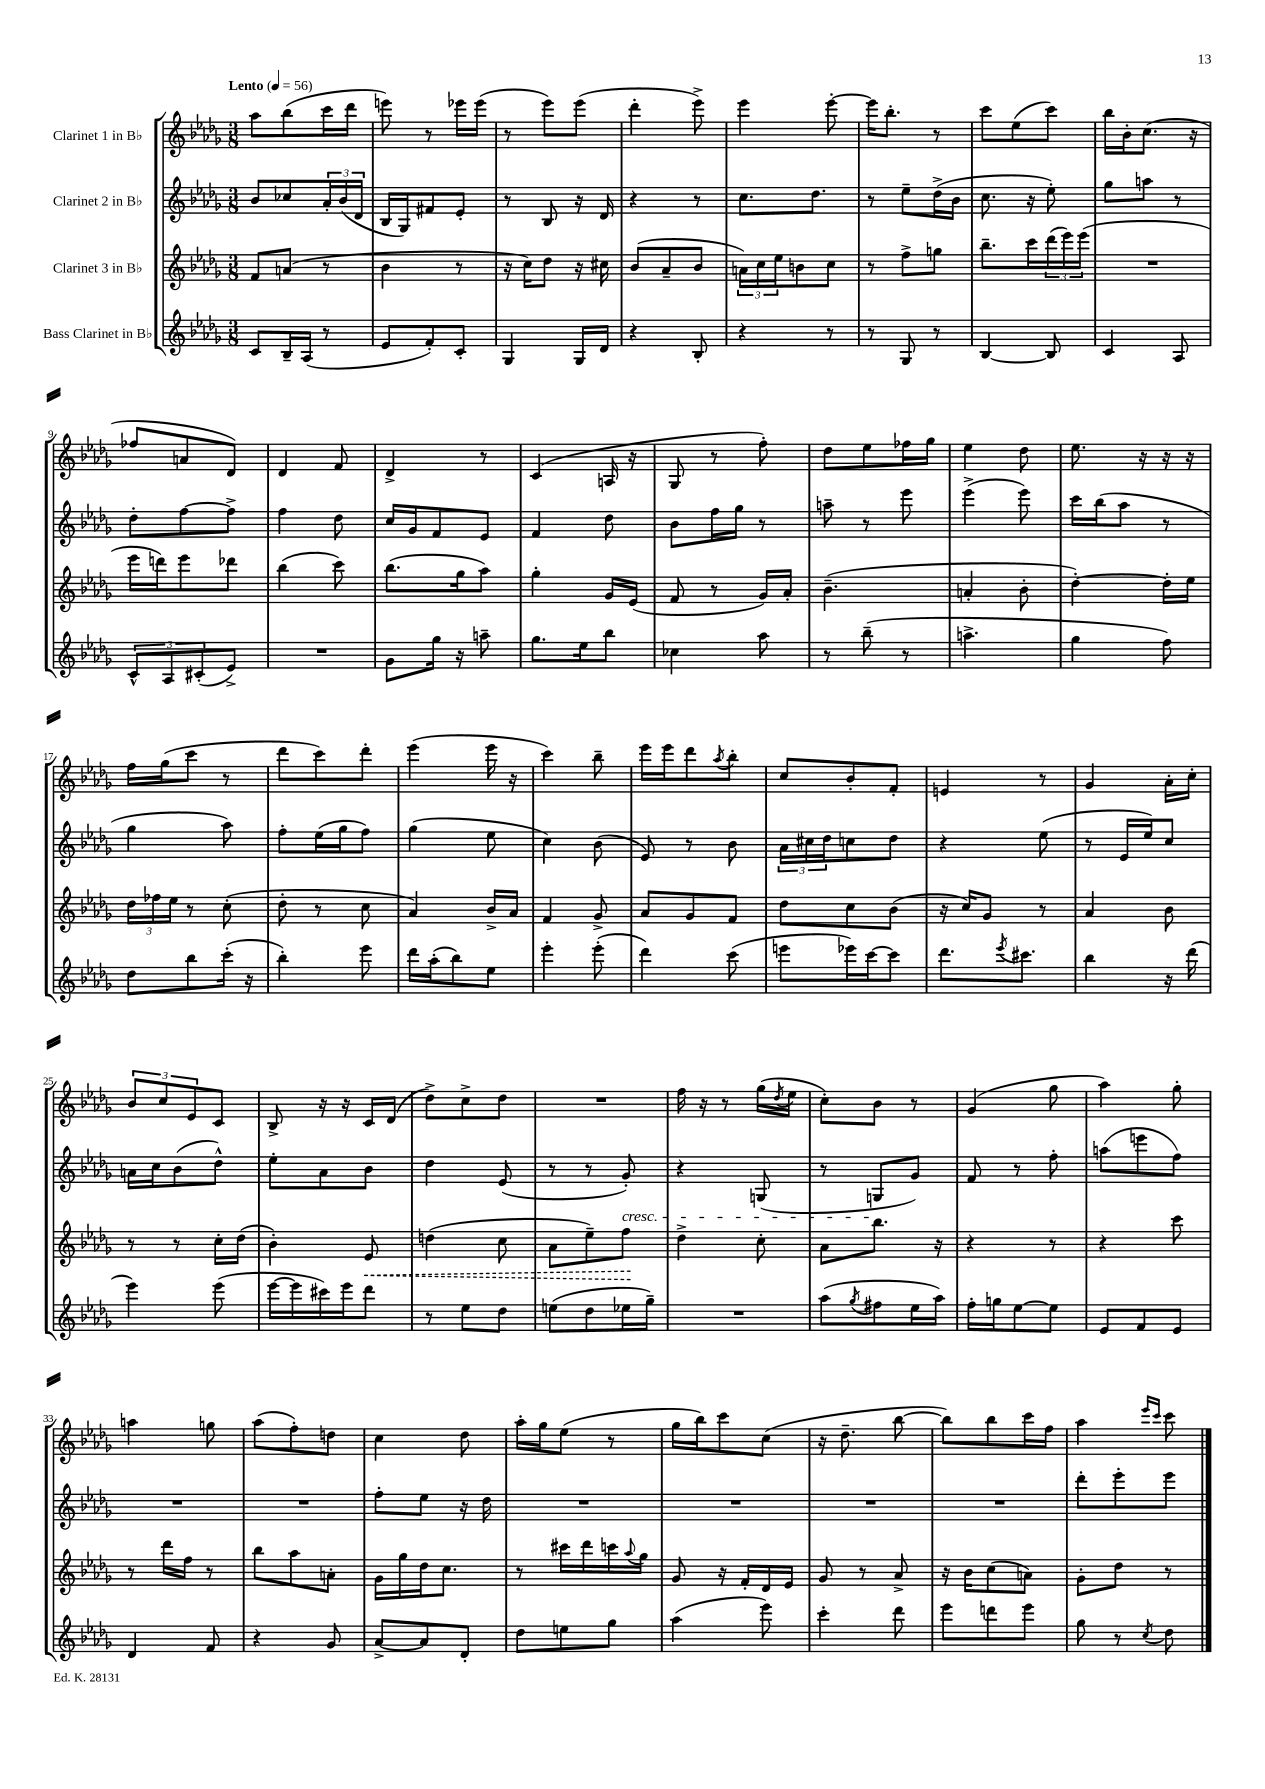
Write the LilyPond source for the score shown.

<<
\new StaffGroup <<
\new Staff = "s0" \with { instrumentName = "Clarinet 1 in Bb" } {
    \clef treble \key des \major \numericTimeSignature \time 3/8 \tempo "Lento" 4 = 56
    aes''8 bes''8( c'''16 des'''16 |
    e'''8) r8 ees'''16 ees'''16( |
    r8 ees'''8) ees'''8( |
    des'''4-. ees'''8->) |
    ees'''4 ees'''8~-. |
    ees'''16 bes''8.-. r8 |
    c'''8 ees''8( c'''8) |
    bes''16 bes'16-. c''8.( r16 |
    fes''8 a'8 des'8) |
    des'4 f'8 |
    des'4-> r8 |
    c'4( a16 r16 |
    ges8 r8 f''8-.) |
    des''8 ees''8 fes''16 ges''16 |
    ees''4 des''8 |
    ees''8. r16 r16 r16 |
    f''16 ges''16( c'''8 r8 |
    des'''8 c'''8) des'''8-. |
    ees'''4( ees'''16 r16 |
    c'''4) bes''8-- |
    ees'''16 ees'''16 des'''8 \acciaccatura { aes''8 } bes''8-. |
    c''8 bes'8-. f'8-. |
    e'4 r8 |
    ges'4 aes'16-. c''16-. |
    \tuplet 3/2 { bes'8 c''8 ees'8 } c'8 |
    bes8-> r16 r16 c'16 des'16( |
    des''8->) c''8-> des''8 |
    R4. |
    f''16 r16 r8 ges''16( \acciaccatura { des''8 } ees''16 |
    c''8-.) bes'8 r8 |
    ges'4( ges''8 |
    aes''4) ges''8-. |
    a''4 g''8 |
    aes''8( f''8-.) d''8 |
    c''4 des''8 |
    aes''16-. ges''16 ees''8( r8 |
    ges''16 bes''16) c'''8 c''8( |
    r16 des''8.-- bes''8~ |
    bes''8) bes''8 c'''16 f''16 |
    aes''4 \grace { ees'''16 c'''16 } c'''8 \bar "|." |
}
\new Staff = "s1" \with { instrumentName = "Clarinet 2 in Bb" } {
    \clef treble \key des \major \numericTimeSignature \time 3/8
    bes'8 ces''8 \tuplet 3/2 { aes'16-. bes'16( des'16 } |
    bes16 ges16) fis'8 ees'8-. |
    r8 bes8 r16 des'16 |
    r4 r8 |
    c''8. des''8. |
    r8 ees''8-- des''16->( bes'16 |
    c''8. r16 ees''8-.) |
    ges''8 a''8 r8 |
    des''8-. f''8~ f''8-> |
    f''4 des''8 |
    c''16 ges'16 f'8 ees'8 |
    f'4 des''8 |
    bes'8 f''16 ges''16 r8 |
    a''8-- r8 ees'''8 |
    ees'''4->( ees'''8) |
    c'''16 bes''16( aes''8 r8 |
    ges''4 aes''8) |
    f''8-. ees''16( ges''16 f''8) |
    ges''4( ees''8 |
    c''4) bes'8( |
    ees'8) r8 bes'8 |
    \tuplet 3/2 { aes'16 cis''16 des''16 } c''8 des''8 |
    r4 ees''8( |
    r8 ees'16 ees''16) c''8 |
    a'16 c''16 bes'8( des''8-^) |
    ees''8-. aes'8 bes'8 |
    des''4 ees'8( |
    r8 r8 ges'8-.\cresc) |
    r4 g8( |
    r8 g8\! ges'8) |
    f'8 r8 f''8-. |
    a''8( e'''8 f''8) |
    R4. |
    R4. |
    f''8-. ees''8 r16 des''16 |
    R4. |
    R4. |
    R4. |
    R4. |
    des'''8-. ees'''8-. ees'''8 \bar "|." |
}
\new Staff = "s2" \with { instrumentName = "Clarinet 3 in Bb" } {
    \clef treble \key des \major \numericTimeSignature \time 3/8
    f'8 a'8( r8 |
    bes'4 r8 |
    r16 c''16) des''8 r16 cis''16 |
    bes'8( aes'8-- bes'8 |
    \tuplet 3/2 { a'16) c''16 ees''16 } b'8 c''8 |
    r8 f''8-> g''8 |
    bes''8.-- c'''16 \tuplet 3/2 { des'''16( ees'''16) ees'''16( } |
    R4. |
    ees'''16 d'''16) ees'''8 des'''8 |
    bes''4( c'''8) |
    bes''8.( ges''16 aes''8) |
    ges''4-. ges'16 ees'16( |
    f'8 r8 ges'16) aes'16-. |
    bes'4.--( |
    a'4-. bes'8-. |
    des''4~-.) des''16-. ees''16 |
    \tuplet 3/2 { des''16 fes''16 ees''16 } r8 c''8-.( |
    des''8-. r8 c''8 |
    aes'4) bes'16-> aes'16 |
    f'4 ges'8-> |
    aes'8 ges'8 f'8 |
    des''8 c''8 bes'8( |
    r16 c''16) ges'8 r8 |
    aes'4 bes'8 |
    r8 r8 c''16-. des''16( |
    bes'4-.) \once \override Hairpin.style = #'dashed-line ees'8\< |
    d''4( c''8 |
    aes'8 ees''8--) f''8\! |
    des''4-> c''8-. |
    aes'8 bes''8. r16 |
    r4 r8 |
    r4 c'''8 |
    r8 des'''16 f''16 r8 |
    bes''8 aes''8 a'8-. |
    ges'16 ges''16 des''16 c''8. |
    r8 cis'''16 des'''16 c'''16 \appoggiatura { aes''8 } ges''16 |
    ges'8 r16 f'16-. des'16 ees'16 |
    ges'8 r8 aes'8-> |
    r16 bes'16 c''8( a'8) |
    ges'8-. des''8 r8 \bar "|." |
}
\new Staff = "s3" \with { instrumentName = "Bass Clarinet in Bb" } {
    \clef treble \key des \major \numericTimeSignature \time 3/8
    c'8 bes16-- aes16( r8 |
    ees'8 f'8-.) c'8-. |
    ges4 ges16 des'16 |
    r4 bes8-. |
    r4 r8 |
    r8 ges8 r8 |
    bes4~ bes8 |
    c'4 aes8 |
    \tuplet 3/2 { c'8-^ aes8 cis'8-.( } ees'8->) |
    R4. |
    ges'8 ges''16 r16 a''8-- |
    ges''8. ees''16 bes''8 |
    ces''4 aes''8 |
    r8 bes''8--( r8 |
    a''4.-> |
    ges''4 f''8) |
    des''8 bes''8 c'''16-.( r16 |
    bes''4-.) ees'''8 |
    des'''16 aes''16-.( bes''8) ees''8 |
    ees'''4-. ees'''8-.( |
    des'''4) c'''8( |
    e'''8 ees'''16) c'''16~ c'''8 |
    des'''8. \acciaccatura { ees'''8 } cis'''8. |
    bes''4 r16 des'''16( |
    ees'''4) ees'''8( |
    ees'''16~ ees'''16 cis'''16) ees'''16 des'''8 |
    r8 ees''8 des''8 |
    e''8( des''8 ees''16 ges''16--) |
    R4. |
    aes''8( \acciaccatura { ges''8 } fis''8 ees''16 aes''16) |
    f''16-. g''16 ees''8~ ees''8 |
    ees'8 f'8 ees'8 |
    des'4 f'8 |
    r4 ges'8 |
    aes'8~-> aes'8 des'8-. |
    des''8 e''8 ges''8 |
    aes''4( ees'''8) |
    c'''4-. des'''8 |
    ees'''8 d'''8 ees'''8 |
    ges''8 r8 \acciaccatura { c''8 } des''8 \bar "|." |
}
>>
>>
